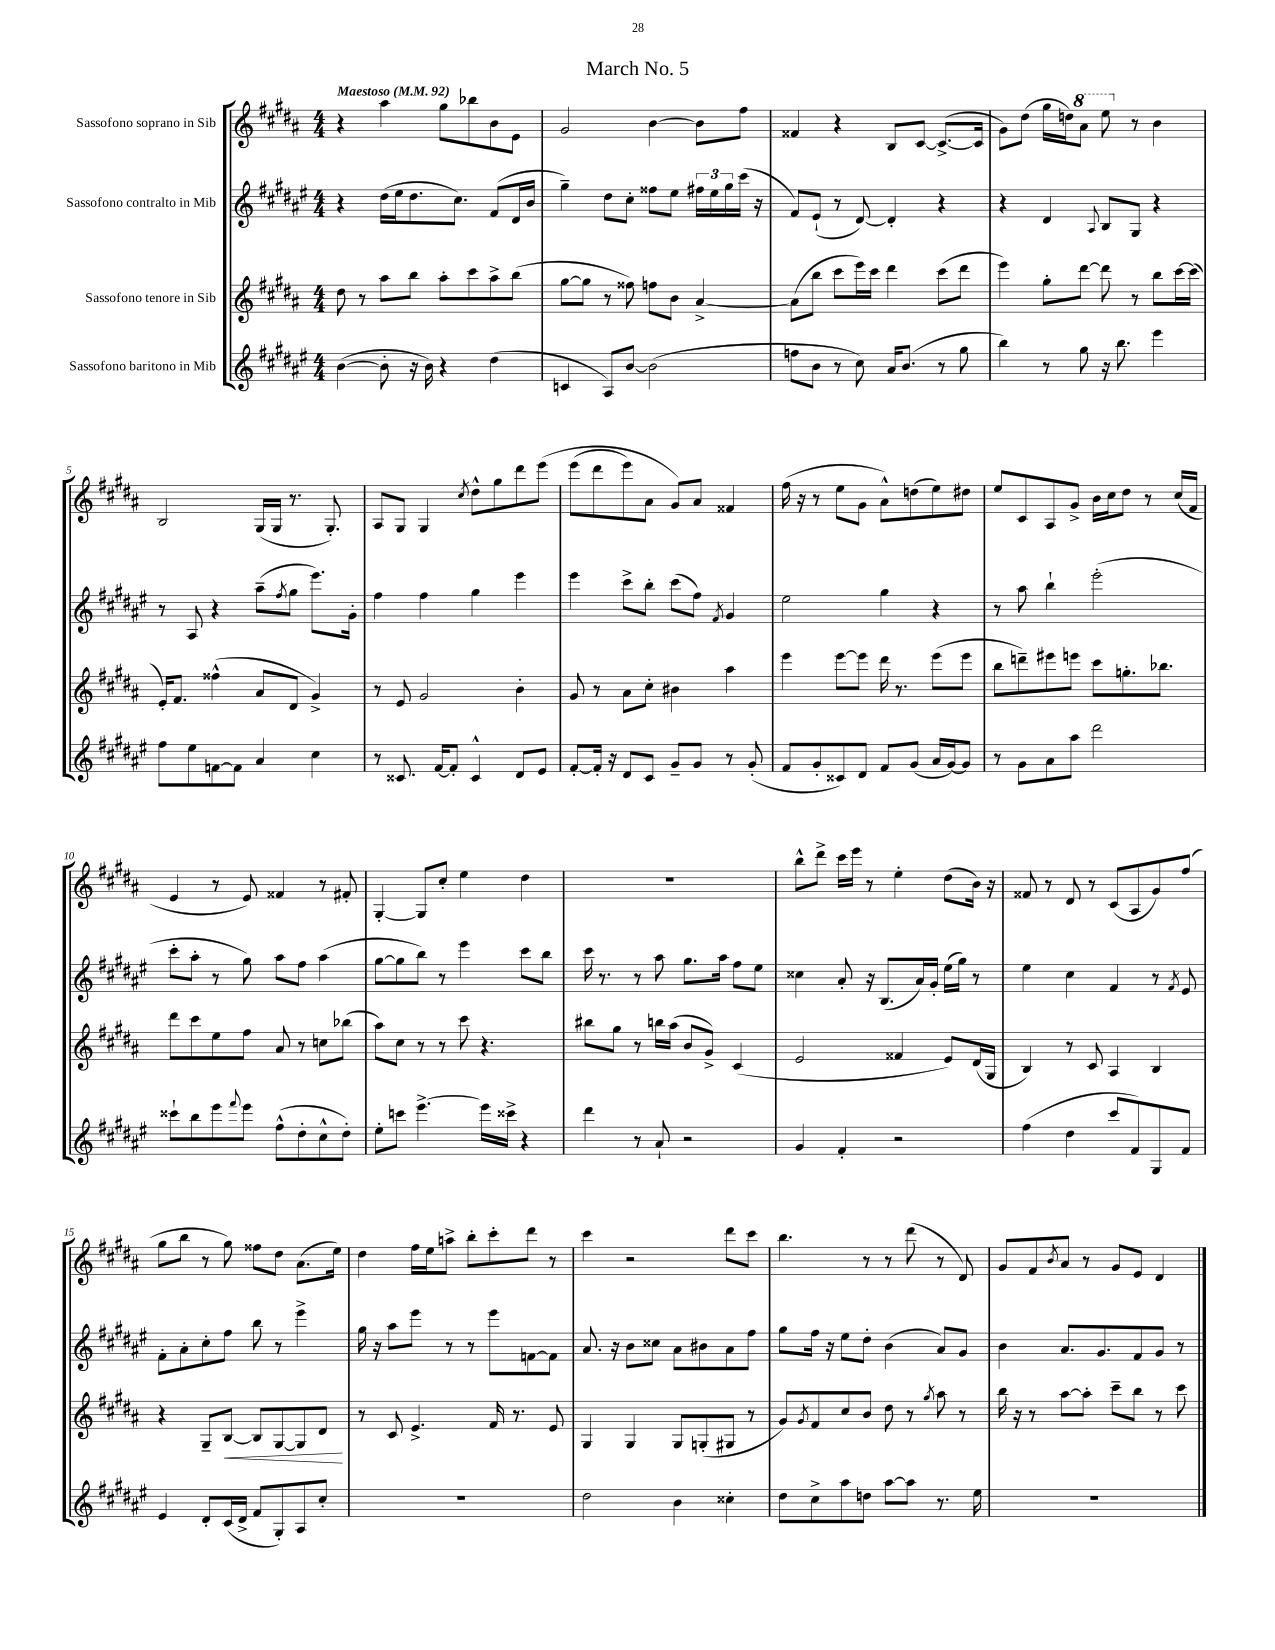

**kern	**kern	**kern	**kern
*staff4	*staff3	*staff2	*staff1
*clefG2	*clefG2	*clefG2	*clefG2
*k[f#c#g#d#a#e#]	*k[f#c#g#d#a#]	*k[f#c#g#d#a#e#]	*k[f#c#g#d#a#]
*M4/4	*M4/4	*M4/4	*M4/4
*MM92	*MM92	*MM92	*MM92
([4b	8dd#	4r	4r
.	8r	.	.
8b']	8aa#	(16dd#	4aa#
.	.	16ee#	.
16r	8bb	8.dd#	.
16b)	.	.	.
4r	8aa#'	.	8gg#
.	.	8.cc#)	.
.	8ccc#	.	8bb-
(4dd#	8aa#^	(8f#	8b
.	(8bb	16d#	8e
.	.	16b	.
=	=	=	=
4c	[8gg#	4gg#~)	2g#
.	8gg#]	.	.
8A#)	8r	8dd#	.
[8b	8ff##)	8cc#'	.
(2b]	8ff	8ff##	[4b
.	8b	8ee#	.
.	[4a#^	24ff#	8b]
.	.	24ee#	.
.	.	24gg#	.
.	.	(16ccc#	8ff#
.	.	16r	.
=	=	=	=
8ff	(8a#]	8f#)	4f##
8b	8bb	(8e#`	.
8r	8ccc#	8r	4r
8cc#)	16eee)	[8d#)	.
.	16ccc#	.	.
16a#	4ddd#	4d#']	8B
(8.b	.	.	.
.	.	.	[8c#
8r	(8ccc#	4r	(8.c#^_
8gg#	8ddd#	.	.
.	.	.	16c#]
=	=	=	=
4bb)	4eee)	4r	8g#)
.	.	.	(8dd#
8r	8gg#'	4d#	16gg#
.	.	.	16dd)
8gg#	[8ddd#	.	8aa#
.	.	8qqA#	.
16r	8ddd#]	8B	8eee
8.bb	.	.	.
.	8r	8G#	8r
4eee#	8bb	4r	4b
.	[16ccc#	.	.
.	(16ccc#]	.	.
=	=	=	=
8ff#	16e')	8r	2B
.	8.f#	.	.
8ee#	.	8A#	.
[8f	(4ff##^^	4r	.
8f]	.	.	.
4a#	8a#	(8aa#~	(16G#
.	.	.	16G#
.	.	8qff#	.
.	8d#	8gg#	8.r
4cc#	4g#^)	8.eee#)	.
.	.	.	8.G#')
.	.	16g#'	.
=	=	=	=
8r	8r	4ff#	8A#
8.c##	8e	.	8G#
.	2g#	4ff#	4G#
[16f#	.	.	.
8f#']	.	.	.
.	.	.	8qcc#
4c##^^	.	4gg#	8dd#^^
.	.	.	8gg#
8d#	4b'	4eee#	8ddd#
8e#	.	.	&(8eee
=	=	=	=
[8f#'	8g#	4eee#	(8eee
16f#']	8r	.	8ddd#
16r	.	.	.
8d#	8a#	8ccc#^	8eee)
8c#	8cc#'	8bb'	8a#
8g#~	4b#	(8ccc#	8g#&)
8g#	.	8ff#)	8a#
.	.	8qf#	.
8r	4aa#	4g#	4f##
(8g#'	.	.	.
=	=	=	=
8f#	4eee	2ee#	(16ff#
.	.	.	16r
8g#'	.	.	8r
8c##)	[8eee	.	8ee
8d#	8eee]	.	8g#
8f#	16ddd#	4gg#	8a#^^)
.	8.r	.	.
(8g#	.	.	(8dd
16a#	(8eee	4r	8ee)
[16g#)	.	.	.
8g#]	8eee	.	8dd#
=	=	=	=
8r	8bb	8r	8ee
8g#	8ddd~)	8aa#	8c#
8a#	8eee#	4bb`	8A#
8aa#	8eee	.	8g#^
2ddd#	8ccc#	(2eee#'	16b
.	.	.	16cc#
.	8.gg'	.	8dd#
.	.	.	8r
.	8.bb-	.	.
.	.	.	(16cc#
.	.	.	16f#
=	=	=	=
8ccc##`	8ddd#	8ccc#'	4e
8bb	8ccc#	8aa#'	.
8eee#	8ee	8r	8r
8qqfff#	.	.	.
8eee#	8ff#	8gg#)	8e)
(8ff#^^	8a#	8aa#	4f##
8dd#'	8r	8ff#	.
8cc#^^	8cc	(4aa#	8r
8dd#')	(8bb-	.	8f#'
=	=	=	=
8ee#'	8aa#)	[8gg#	[4G#'
8ccc	8cc#	8gg#]	.
[4.eee#^	8r	8bb)	8G#]
.	8r	8r	8cc#'
.	8ccc#	4eee#	4ee
16eee#]	4.r	.	.
16ccc##^	.	.	.
4r	.	8ccc#	4dd#
.	.	8bb	.
=	=	=	=
4ddd#	8bb#	16ccc#	1r
.	.	8.r	.
.	8gg#	.	.
8r	8r	8r	.
8a#`	16bb	8aa#	.
.	(16aa#	.	.
2r	8b	8.gg#	.
.	8g#^)	.	.
.	.	16aa#	.
.	(4c#	8ff#	.
.	.	8ee#	.
=	=	=	=
4g#	2e	4cc##	8bb^^
.	.	.	8ddd#^
4f#'	.	8a#'	16ccc#
.	.	.	16eee
.	.	16r	8r
.	.	(8.B	.
2r	4f##	.	4ee'
.	.	16a#)	.
.	.	16g#'	.
.	8e)	(16ee#	(8dd#
.	.	16gg#)	.
.	(16d#	8r	16b)
.	16G#	.	16r
=	=	=	=
(4ff#	4B)	4ee#	8f##
.	.	.	8r
4dd#	8r	4cc#	8d#
.	8c#	.	8r
8ccc#	4A#	4f#	(8c#
8f#)	.	.	8A#
8G#	4B	8r	8g#)
.	.	8qf#	.
8f#	.	8e#	(8ff#
=	=	=	=
4e#	4r	8f#'	8gg#
.	.	8a#'	8bb
8d#'	8G#~	8cc#'	8r
(16c#	[8B	8ff#	8gg#)
16d#^	.	.	.
8f#	8B]	8bb	8ff##
8G#')	[8G#	8r	8dd#
8A#	8G#]	4eee#^	(8.a#
8cc#'	8d#	.	.
.	.	.	16ee)
=	=	=	=
1r	8r	16gg#	4dd#
.	.	16r	.
.	8c#	8aa#	.
.	4.e^	8eee#	16ff#
.	.	.	16ee
.	.	8r	8aa^
.	.	8r	8bb'
.	16f#	8eee#	8ccc#'
.	8.r	.	.
.	.	[8f	8ddd#
.	8e	8f]	8r
=	=	=	=
2dd#	4G#	8.a#	4ccc#
.	.	16r	.
.	4G#	8b	2r
.	.	8cc##	.
4b	8G#	8a#	.
.	(8G'	8b#	.
4cc##'	8G#	8a#	8ddd#
.	8r	8ff#	8ccc#
=	=	=	=
8dd#	8g#)	8gg#	4.bb
.	8qg#	.	.
8cc#^	8f#	16ff#	.
.	.	16r	.
8aa#	8cc#	8ee#	.
8dd	8b	8dd#'	8r
[8aa#	8dd#	(4b	8r
8aa#]	8r	.	(8ddd#
.	8qgg#	.	.
8.r	8aa#	8a#)	8r
.	8r	8g#	8d#)
16ee#	.	.	.
=	=	=	=
1r	16bb	4b	8g#
.	16r	.	.
.	8r	.	8f#
.	.	.	8qb
.	[8aa#	8.a#	8a#
.	8aa#']	.	8r
.	.	8.g#	.
.	8ccc#~	.	8g#
.	8bb	8f#	8e
.	8r	8g#	4d#
.	8ccc#	8r	.
==	==	==	==
*-	*-	*-	*-
